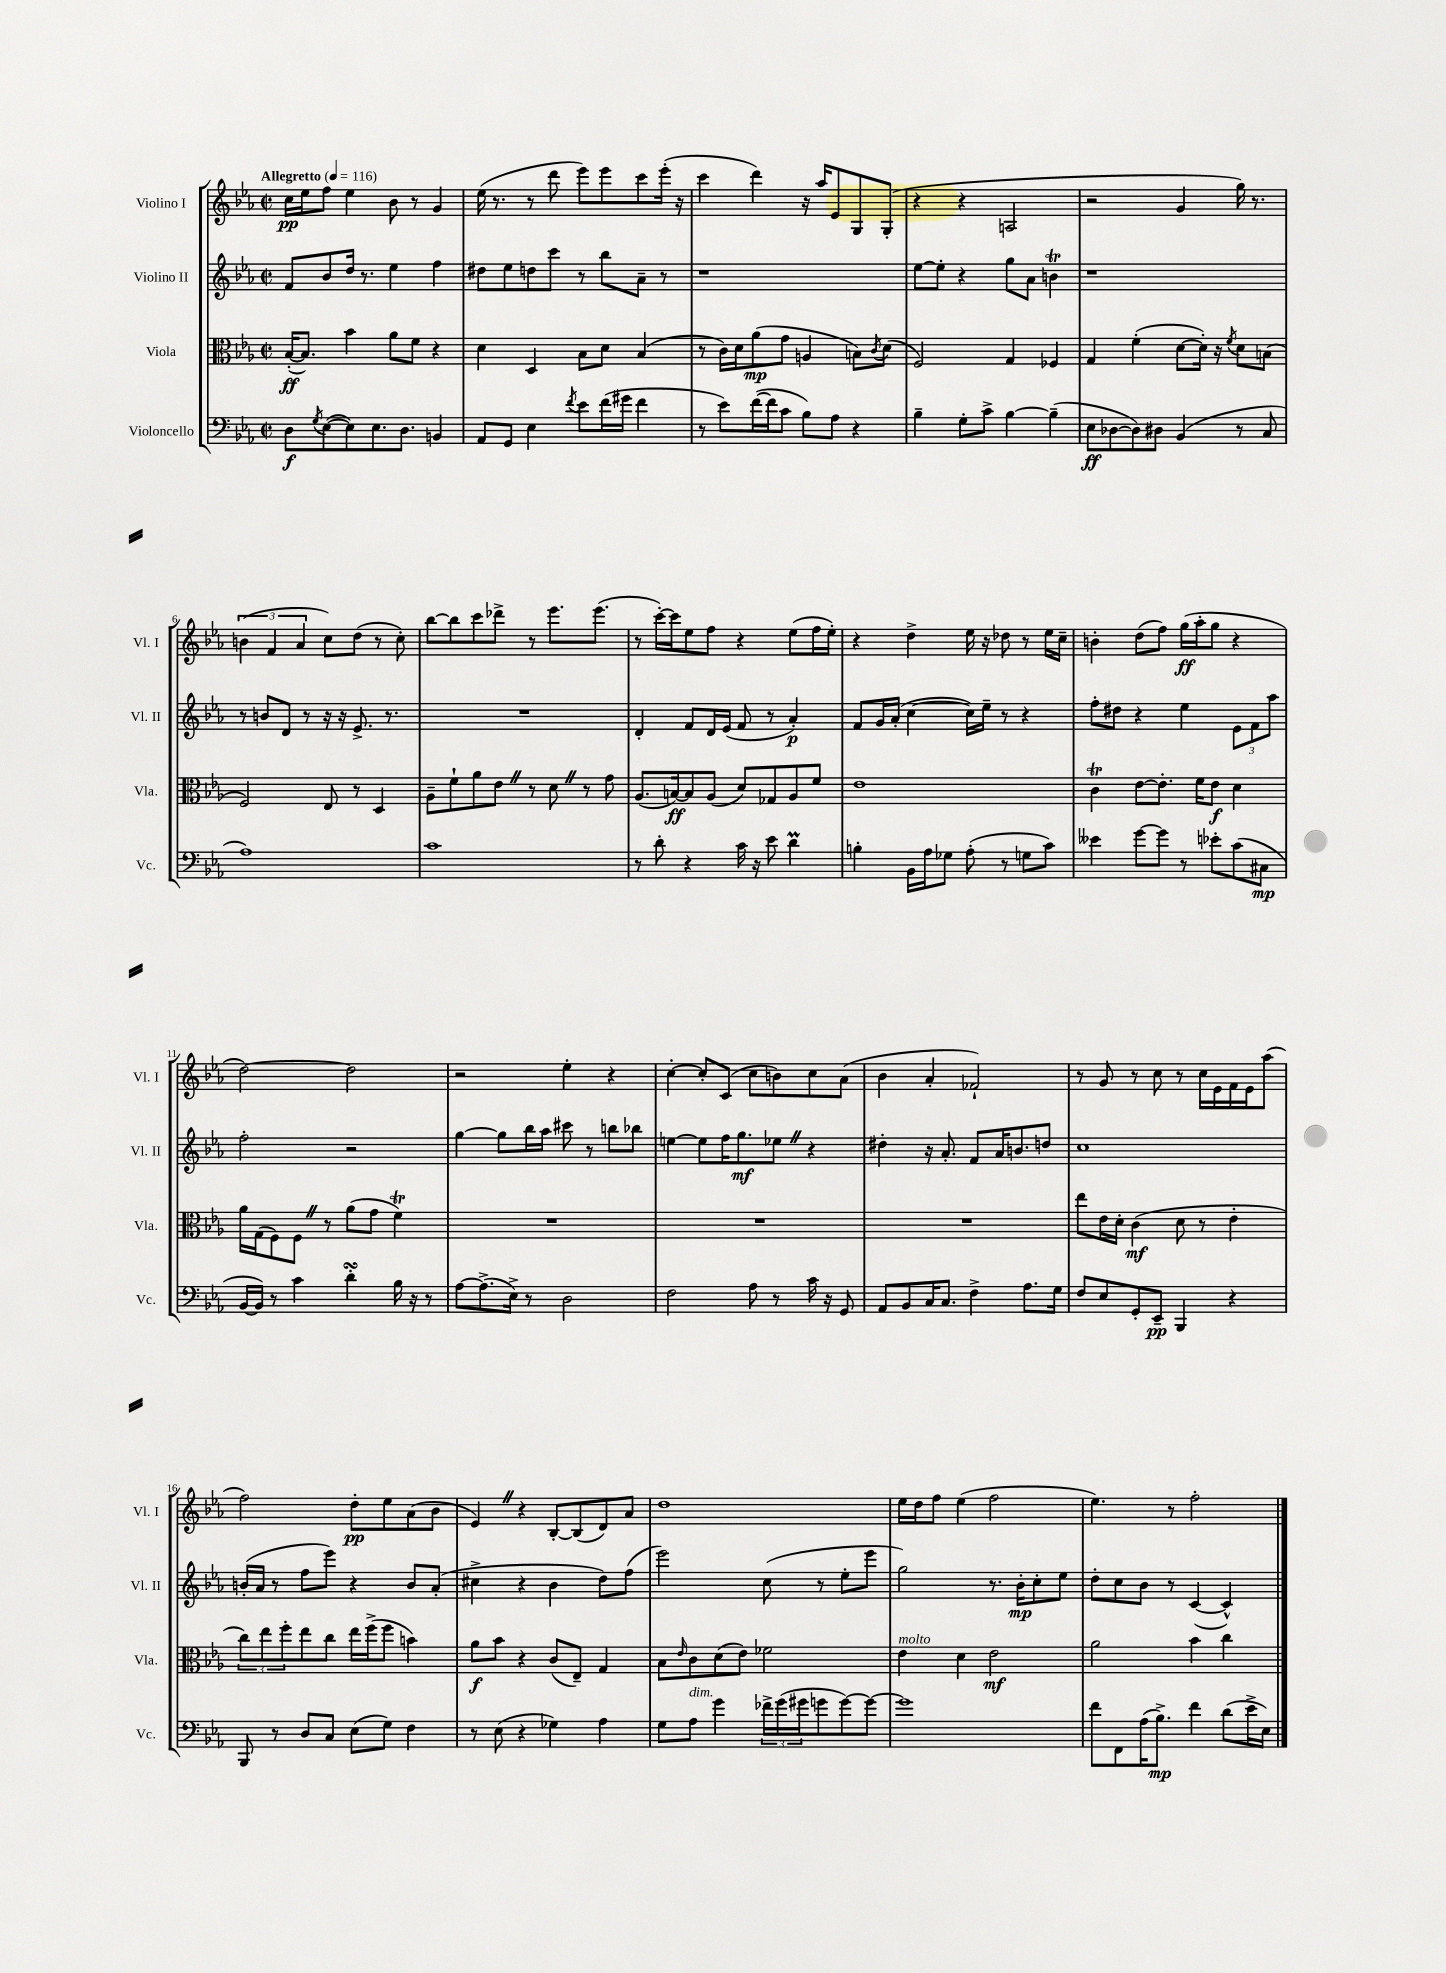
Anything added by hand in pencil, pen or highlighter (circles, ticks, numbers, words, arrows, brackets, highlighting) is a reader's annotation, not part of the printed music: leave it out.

**kern	**dynam	**kern	**dynam	**kern	**dynam	**kern	**dynam
*part4	*part4	*part3	*part3	*part2	*part2	*part1	*part1
*staff4	*staff4	*staff3	*staff3	*staff2	*staff2	*staff1	*staff1
*I"Violoncello	*	*I"Viola	*	*I"Violino II	*	*I"Violino I	*
*I'Vc.	*	*I'Vla.	*	*I'Vl. II	*	*I'Vl. I	*
*clefF4	*	*clefC3	*	*clefG2	*	*clefG2	*
*k[b-e-a-]	*	*k[b-e-a-]	*	*k[b-e-a-]	*	*k[b-e-a-]	*
*M2/2	*	*M2/2	*	*M2/2	*	*M2/2	*
*met(c|)	*	*met(c|)	*	*met(c|)	*	*met(c|)	*
*MM116	*	*MM116	*	*MM116	*	*MM116	*
=1	=1	=1	=1	=1	=1	=1	=1
!	!	!	!	!	!	!LO:TX:a:B:t=Allegretto	!
8D\L	f	([16B-'/KL	ff	8f/L	.	16cc\LL	pp
.	.	8.B-/J])	.	.	.	16ee-\J	.
8qG/	.	.	.	.	.	.	.
([8E-\	.	.	.	8b-/	.	8ff\J	.
8E-\])	.	4b-\	.	16dd/Jk	.	4ee-\	.
.	.	.	.	8.r	.	.	.
8.E-\	.	.	.	.	.	.	.
.	.	8a-\L	.	4ee-\	.	8b-\	.
8.D\J	.	.	.	.	.	.	.
.	.	8f\J	.	.	.	8r	.
4BBn/	.	4r	.	4ff\	.	4g/	.
=2	=2	=2	=2	=2	=2	=2	=2
8AA-/L	.	4d\	.	8dd#X\L	.	(16ee-\	.
.	.	.	.	.	.	8.r	.
8GG/J	.	.	.	8ee-\	.	.	.
4E-\	.	4D/	.	8ddn\	.	8r	.
.	.	.	.	8ccc\J	.	8ddd\	.
8qf/	.	.	.	.	.	.	.
8e-\L	.	8B-\L	.	8r	.	8eee-\L)	.
(16f\L	.	8d\J	.	8bb-\L	.	8eee-\	.
16g#X\JJ	.	.	.	.	.	.	.
4f\	.	(4B-/	.	8a-~\J	.	8ccc\	.
.	.	.	.	8r	.	(16eee-'\Jk	.
.	.	.	.	.	.	16r	.
=3	=3	=3	=3	=3	=3	=3	=3
8r	.	8r	.	1r	.	4ccc\	.
8e-\L)	.	16c\LL)	.	.	.	.	.
.	.	16d\J	.	.	.	.	.
([16f\L	.	(8a-\	mp	.	.	4ddd\)	.
16f\J]	.	.	.	.	.	.	.
8c\J	.	8g\J	.	.	.	.	.
8B-\L)	.	4An/	.	.	.	16r	.
.	.	.	.	.	.	16aa-/KL	.
8A-\J	.	.	.	.	.	8e-/	.
4r	.	8Bn\L)	.	.	.	8G/	.
.	.	8qc/	.	.	.	.	.
.	.	(8d\J	.	.	.	(8G'/J	.
=4	=4	=4	=4	=4	=4	=4	=4
4B-~\	.	2F/)	.	[8ee-\L	.	4r	.
.	.	.	.	8ee-'\J]	.	.	.
8G'\L	.	.	.	4r	.	4r	.
8c^\J	.	.	.	.	.	.	.
[4B-\	.	4G/	.	8gg\L	.	2An/	.
.	.	.	.	8a-\J	.	.	.
(4B-~\]	.	4F-X/	.	4bnt\	.	.	.
=5	=5	=5	=5	=5	=5	=5	=5
8E-\L	ff	4G/	.	1r	.	2r	.
[8D-X\	.	.	.	.	.	.	.
8D-\])	.	(4f'\	.	.	.	.	.
8D#X\J	.	.	.	.	.	.	.
(4BB-/	.	[8d\L	.	.	.	4g/	.
.	.	16d'\Jk])	.	.	.	.	.
.	.	16r	.	.	.	.	.
.	.	8qf/	.	.	.	.	.
8r	.	8d\L	.	.	.	16gg\)	.
.	.	.	.	.	.	8.r	.
8C/	.	(8Bn\J	.	.	.	.	.
!!LO:LB:g=z
=6	=6	=6	=6	=6	=6	=6	=6
1A-)	.	2F/)	.	8r	.	(6bn\	.
.	.	.	.	8bn/L	.	.	.
.	.	.	.	.	.	6f/	.
.	.	.	.	8d/J	.	.	.
.	.	.	.	.	.	6a-/	.
.	.	.	.	8r	.	.	.
.	.	8E-/	.	16r	.	8cc\L)	.
.	.	.	.	16r	.	.	.
.	.	8r	.	8.e-^/	.	(8dd\J	.
.	.	4D/	.	.	.	8r	.
.	.	.	.	8.r	.	.	.
.	.	.	.	.	.	8cc'\)	.
=7	=7	=7	=7	=7	=7	=7	=7
1c	.	8A-~\L	.	1r	.	[8bb-\L	.
.	.	8f`\	.	.	.	8bb-\]	.
.	.	8a-\	.	.	.	8ccc\	.
.	.	8e-Z\J	.	.	.	8ddd-X^\J	.
.	.	8r	.	.	.	8r	.
.	.	8dZ\	.	.	.	8.eee-\L	.
.	.	8r	.	.	.	.	.
.	.	.	.	.	.	(8.eee-\J	.
.	.	8g\	.	.	.	.	.
=8	=8	=8	=8	=8	=8	=8	=8
8r	.	(8.A-/L	.	4d'/	.	8r	.
8d'\	.	.	.	.	.	[16ccc'\LL)	.
.	.	[16Bn/k)	ff	.	.	16ccc\J]	.
4r	.	8B/]	.	8f/L	.	8ee-\	.
.	.	(8A-/J	.	16d/L	.	8ff\J	.
.	.	.	.	(16e-/JJ	.	.	.
16c\	.	8d/L)	.	8f/	.	4r	.
16r	.	.	.	.	.	.	.
8e-\	.	8G-X/	.	8r	.	.	.
4dm\	.	8A-/	.	4a-'/)	p	(8ee-\L	.
.	.	8f/J	.	.	.	16ff\L	.
.	.	.	.	.	.	16ee-'\JJ)	.
=9	=9	=9	=9	=9	=9	=9	=9
4Bn'\	.	1e-	.	8f/L	.	4r	.
.	.	.	.	16g/L	.	.	.
.	.	.	.	(16a-'/JJ	.	.	.
16BB-\LL	.	.	.	[4cc\	.	4dd^\	.
16A-\J	.	.	.	.	.	.	.
8G-X\J	.	.	.	.	.	.	.
(8A-'\	.	.	.	16cc\LL])	.	16ee-\	.
.	.	.	.	16ee-~\JJ	.	16r	.
8r	.	.	.	8r	.	8dd-X\	.
8Gn\L	.	.	.	4r	.	8r	.
8c\J)	.	.	.	.	.	16ee-\LL	.
.	.	.	.	.	.	16cc~\JJ	.
=10	=10	=10	=10	=10	=10	=10	=10
4e--X\	.	4cT\	.	8ff'\L	.	4bn'\	.
.	.	.	.	8dd#X\J	.	.	.
[8g\L	.	[8e-\L	.	4r	.	(8dd\L	.
8g\J]	.	8.e-'\J]	.	.	.	8ff\J)	.
8r	.	.	.	4ee-\	.	(16gg\LL	ff
.	.	16f\KL	.	.	.	16aa-'\J	.
8e-X'\L	.	8e-\J	f	.	.	8gg\J	.
(8c\	.	4d\	.	12e-\L	.	4r	.
.	.	.	.	12f\	.	.	.
8C#X\J	mp	.	.	.	.	.	.
.	.	.	.	12aa-\J	.	.	.
!!LO:LB:g=z
=11	=11	=11	=11	=11	=11	=11	=11
[16BB-/LL	.	16a-\LL	.	2ff'\	.	[2dd\)	.
16BB-/JJ])	.	(16G\J	.	.	.	.	.
8r	.	8F\)	.	.	.	.	.
4c\	.	8FZ\J	.	.	.	.	.
.	.	8r	.	.	.	.	.
4dsSsS'\	.	(8a-\L	.	2r	.	2dd\]	.
.	.	8g\J	.	.	.	.	.
16B-\	.	4fT\)	.	.	.	.	.
16r	.	.	.	.	.	.	.
8r	.	.	.	.	.	.	.
=12	=12	=12	=12	=12	=12	=12	=12
[8A-\L	.	1r	.	[4gg\	.	2r	.
(8.A-^\]	.	.	.	.	.	.	.
.	.	.	.	8gg\L]	.	.	.
16E-^\Jk)	.	.	.	.	.	.	.
8r	.	.	.	16bb-\L	.	.	.
.	.	.	.	16aa-\JJ	.	.	.
2D\	.	.	.	8ccc#X\	.	4ee-'\	.
.	.	.	.	8r	.	.	.
.	.	.	.	8bbn\L	.	4r	.
.	.	.	.	8bb-X\J	.	.	.
=13	=13	=13	=13	=13	=13	=13	=13
2F\	.	1r	.	[4een\	.	[4cc'\	.
.	.	.	.	8ee\L]	.	8cc'/L]	.
.	.	.	.	16ff\K	.	(8c/J	.
.	.	.	.	8.gg\	mf	.	.
8A-\	.	.	.	.	.	8cc\L	.
8r	.	.	.	8ee-XZ\J	.	8bn\)	.
16c\	.	.	.	4r	.	8cc\	.
16r	.	.	.	.	.	.	.
8GG/	.	.	.	.	.	(8a-\J	.
=14	=14	=14	=14	=14	=14	=14	=14
8AA-/L	.	1r	.	4dd#X'\	.	4b-\	.
8BB-/	.	.	.	.	.	.	.
16C/K	.	.	.	16r	.	4a-'/	.
8.C/J	.	.	.	8.a-'/	.	.	.
4F^\	.	.	.	8f/L	.	2f-X`/)	.
.	.	.	.	16a-/K	.	.	.
.	.	.	.	8.bn/	.	.	.
8.A-\L	.	.	.	.	.	.	.
.	.	.	.	8ddn/J	.	.	.
16G\Jk	.	.	.	.	.	.	.
=15	=15	=15	=15	=15	=15	=15	=15
8F/L	.	8ee-\L	.	1cc	.	8r	.
8E-/	.	16e-\L	.	.	.	8g/	.
.	.	16d'\JJ	.	.	.	.	.
8GG'/	.	(4c\	mf	.	.	8r	.
8EE-~/J	pp	.	.	.	.	8cc\	.
4BBB-/	.	8d\	.	.	.	8r	.
.	.	8r	.	.	.	16cc\LL	.
.	.	.	.	.	.	16e-\	.
4r	.	4e-'\	.	.	.	16f\	.
.	.	.	.	.	.	16e-\J	.
.	.	.	.	.	.	(8aa-\J	.
!!LO:LB:g=z
=16	=16	=16	=16	=16	=16	=16	=16
8BBB-/	.	12cc\L)	.	(16bn'/LL	.	2ff\)	.
.	.	.	.	16a-/JJ	.	.	.
.	.	12ee-\	.	.	.	.	.
8r	.	.	.	8r	.	.	.
.	.	12ff'\	.	.	.	.	.
8D/L	.	8ee-\	.	8ff\L	.	.	.
8C/J	.	8cc\J	.	8eee-\J)	.	.	.
(8E-\L	.	16ee-\LL	.	4r	.	8dd'\L	pp
.	.	(16ff^\J	.	.	.	.	.
8G\J)	.	8ff\J	.	.	.	8ee-\	.
4F\	.	4bn\)	.	8b/L	.	(8a-\	.
.	.	.	.	(8a-'/J	.	8b-\J	.
=17	=17	=17	=17	=17	=17	=17	=17
8r	.	8a-\L	f	4cc#X^\	.	4e-Z/)	.
(8E-\	.	8b-\J	.	.	.	.	.
4r	.	4r	.	4r	.	4r	.
4G-X\)	.	(8c/L	.	4b-\	.	[8B-'/L	.
.	.	8E-~/J)	.	.	.	(8B-/]	.
4A-\	.	4G/	.	8dd\L)	.	8d/)	.
.	.	.	.	(8ff\J	.	8a-/J	.
=18	=18	=18	=18	=18	=18	=18	=18
8G\L	.	8B-\L	.	2eee-\)	.	1dd	.
.	.	16qqe-/	.	.	.	.	.
!LO:TX:a:i:t=dim.	!	!	!	!	!	!	!
8A-\J	.	8c\	.	.	.	.	.
4g\	.	(8d\	.	.	.	.	.
.	.	8e-\J)	.	.	.	.	.
24f-X^\LL	.	2f-X\	.	(8cc\	.	.	.
(24g\	.	.	.	.	.	.	.
24g#X\J	.	.	.	.	.	.	.
8gn\	.	.	.	8r	.	.	.
[8g\)	.	.	.	8ee-'\L	.	.	.
8g\J_	.	.	.	8eee-\J	.	.	.
=19	=19	=19	=19	=19	=19	=19	=19
!	!	!LO:TX:a:i:t=molto	!	!	!	!	!
1g]	.	4e-\	.	2gg\)	.	16ee-\LL	.
.	.	.	.	.	.	16dd\J	.
.	.	.	.	.	.	8ff\J	.
.	.	4d\	.	.	.	(4ee-\	.
.	.	2e-\	mf	8.r	.	2ff\	.
.	.	.	.	16b-'\KL	mp	.	.
.	.	.	.	8cc'\	.	.	.
.	.	.	.	8ee-\J	.	.	.
=20	=20	=20	=20	=20	=20	=20	=20
8f\L	.	2a-\	.	8dd'\L	.	4.ee-\)	.
8FF\	.	.	.	8cc\	.	.	.
(16A-\K	.	.	.	8b-\J	.	.	.
8.B-^\J)	mp	.	.	.	.	.	.
.	.	.	.	8r	.	8r	.
4f\	.	4b-\	.	([4c/	.	2ff'\	.
(8d\L	.	4cc\	.	4c^^/])	.	.	.
16e-^\L	.	.	.	.	.	.	.
16E-\JJ)	.	.	.	.	.	.	.
==	==	==	==	==	==	==	==
*-	*-	*-	*-	*-	*-	*-	*-
